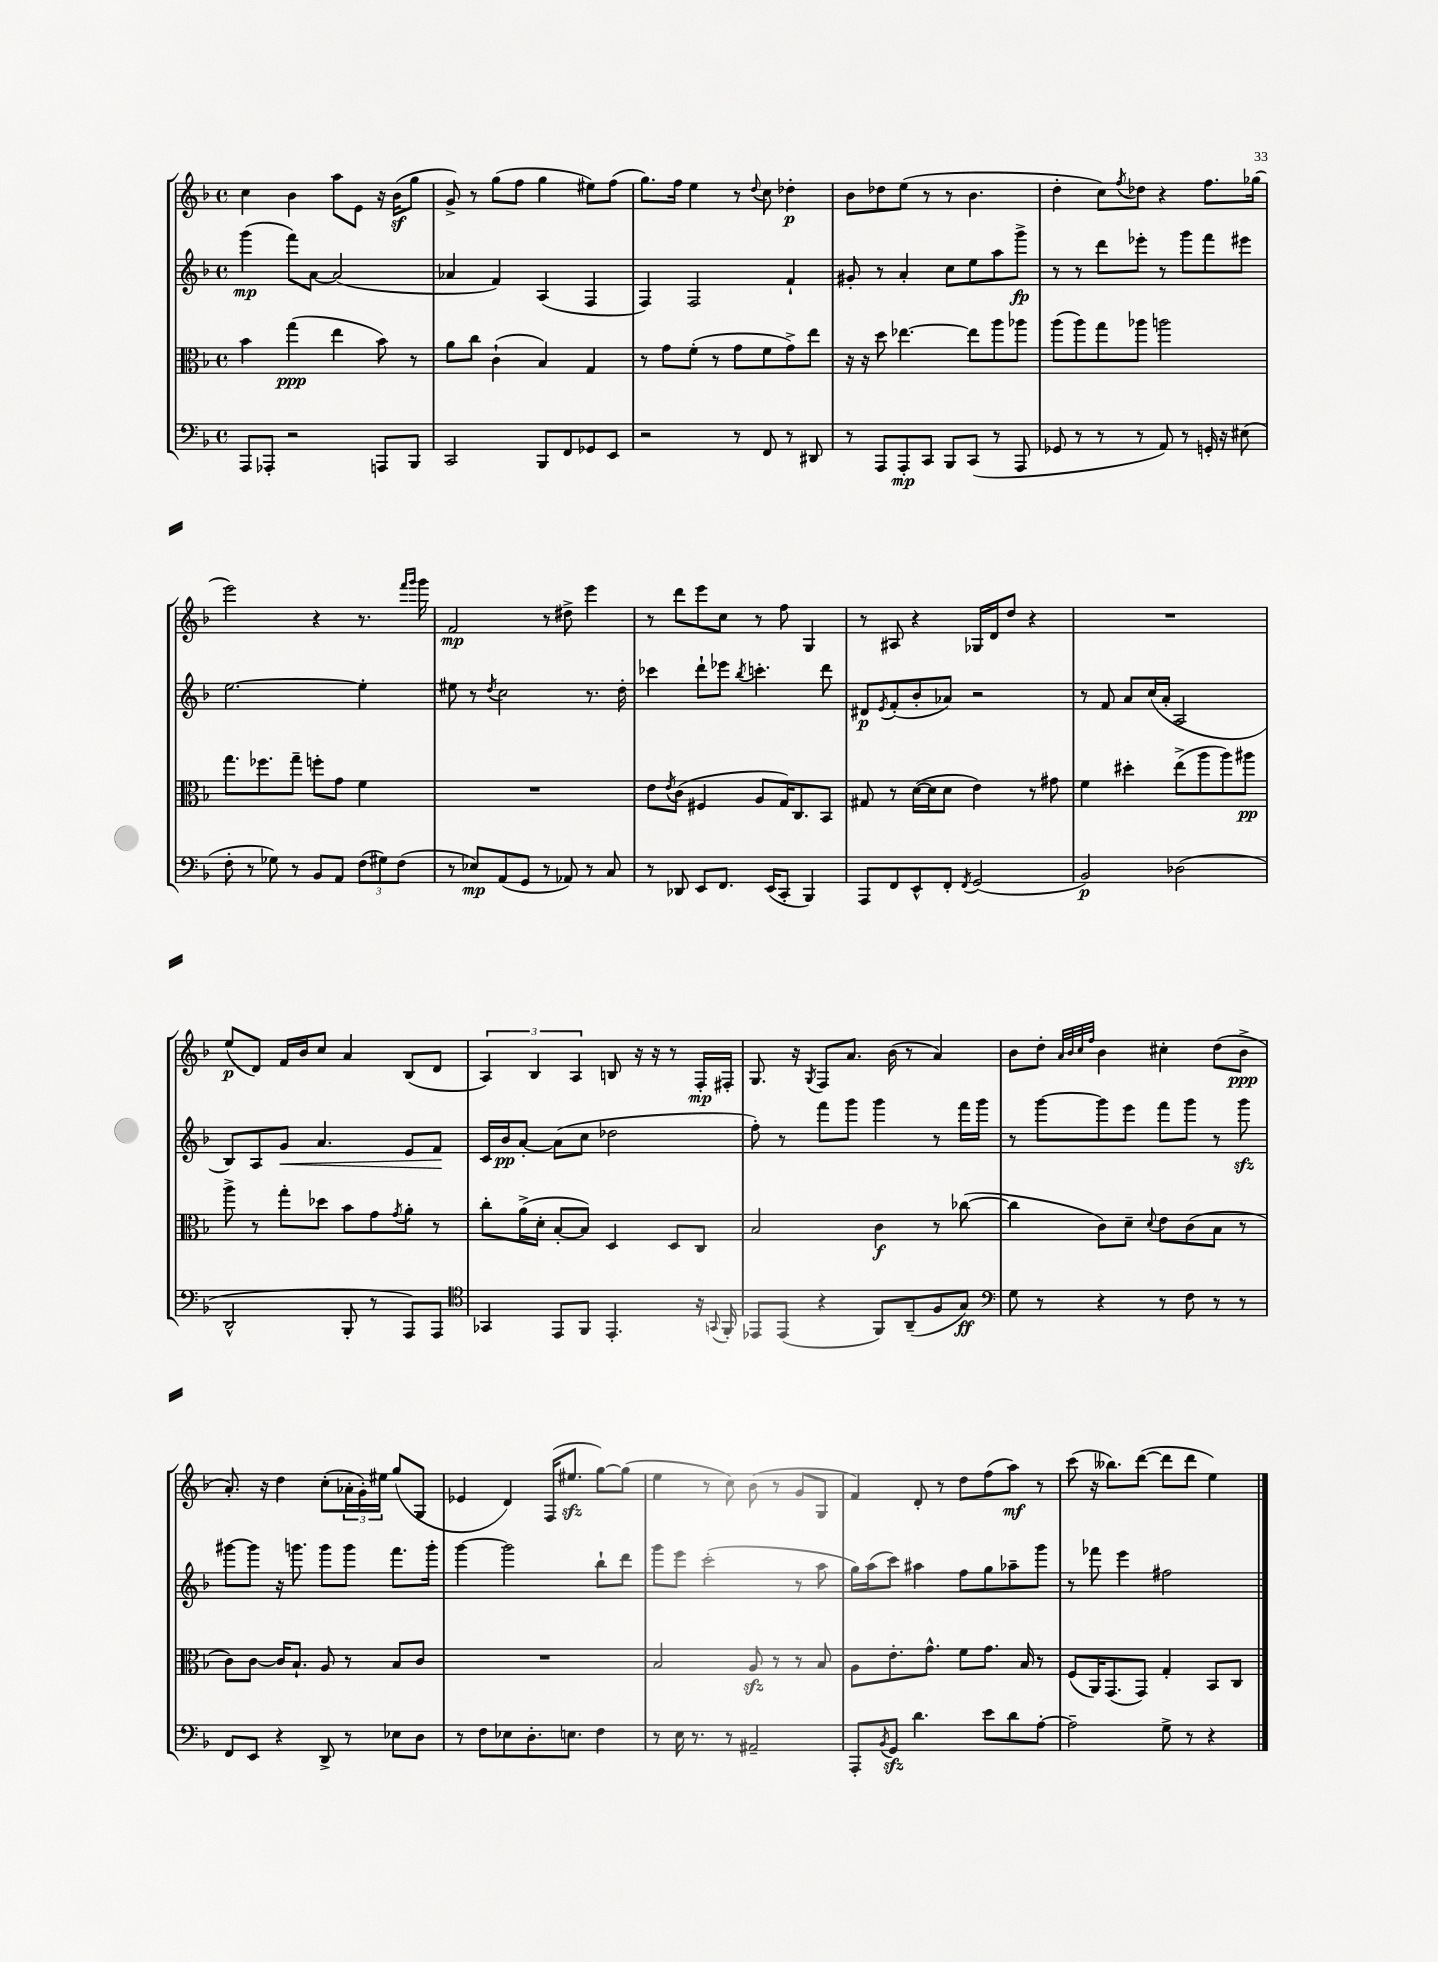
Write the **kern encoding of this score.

**kern	**dynam	**kern	**dynam	**kern	**dynam	**kern	**dynam
*part4	*part4	*part3	*part3	*part2	*part2	*part1	*part1
*staff4	*staff4	*staff3	*staff3	*staff2	*staff2	*staff1	*staff1
*clefF4	*	*clefC3	*	*clefG2	*	*clefG2	*
*k[b-]	*	*k[b-]	*	*k[b-]	*	*k[b-]	*
*M4/4	*	*M4/4	*	*M4/4	*	*M4/4	*
*met(c)	*	*met(c)	*	*met(c)	*	*met(c)	*
=4	=4	=4	=4	=4	=4	=4	=4
8AAA/L	.	4b-\	.	(4ggg\	mp	4cc\	.
8AAA-X'/J	.	.	.	.	.	.	.
2r	.	(4gg\	ppp	8fff\L)	.	4b-\	.
.	.	.	.	[8a\J	.	.	.
.	.	4ee\	.	(2a/]	.	8aa\L	.
.	.	.	.	.	.	8e\J	.
8AAAn/L	.	8b-\)	.	.	.	16r	.
.	.	.	.	.	.	(16b-z\KL	.
8BBB-/J	.	8r	.	.	.	8gg\J	.
=5	=5	=5	=5	=5	=5	=5	=5
2CC/	.	8a\L	.	4a-X/	.	8g^/)	.
.	.	8cc\J	.	.	.	8r	.
.	.	(4c`\	.	4f/)	.	(8gg\L	.
.	.	.	.	.	.	8ff\J	.
8BBB-/L	.	4B-/)	.	(4A/	.	4gg\	.
8FF/	.	.	.	.	.	.	.
8GG-X/	.	4G/	.	4F/	.	8ee#X\L)	.
8EE/J	.	.	.	.	.	(8ff\J	.
=6	=6	=6	=6	=6	=6	=6	=6
2r	.	8r	.	4F/)	.	8.gg\L)	.
.	.	8g\L	.	.	.	.	.
.	.	.	.	.	.	16ff\Jk	.
.	.	(8f'\J	.	2F/	.	4ee\	.
.	.	8r	.	.	.	.	.
8r	.	8g\L	.	.	.	8r	.
.	.	.	.	.	.	8qqdd/	.
8FF/	.	8f\	.	.	.	8cc\	.
8r	.	8g^\)	.	4f`/	.	4dd-X'\	p
8DD#X/	.	8ee\J	.	.	.	.	.
=7	=7	=7	=7	=7	=7	=7	=7
8r	.	16r	.	8g#X'/	.	8b-\L	.
.	.	16r	.	.	.	.	.
8AAA/L	.	8dd\	.	8r	.	8dd-X\	.
8AAA'/	mp	[4.ee-X\	.	4a'/	.	(8ee\J	.
8CC/J	.	.	.	.	.	8r	.
8BBB-/L	.	.	.	8cc\L	.	8r	.
(8CC/J	.	8ee-\L]	.	8ee\	.	4.b-\	.
8r	.	8aa\	.	8aa\	.	.	.
8AAA/	.	8aa-X\J	.	8ggg^\J	fp	.	.
=8	=8	=8	=8	=8	=8	=8	=8
8GG-X/	.	(8aa\L	.	8r	.	4dd'\	.
8r	.	8aa\)	.	8r	.	.	.
8r	.	8gg\	.	8ddd\L	.	8cc\L)	.
.	.	.	.	.	.	8qff/	.
8r	.	8aa-X\J	.	8eee-X'\J	.	8dd-X\J	.
8AA/)	.	2aan\	.	8r	.	4r	.
8r	.	.	.	8ggg\L	.	.	.
16GGn'/	.	.	.	8fff\	.	8.ff\L	.
16r	.	.	.	.	.	.	.
(8E#X\	.	.	.	8eee#X\J	.	.	.
.	.	.	.	.	.	(16gg-X\Jk	.
!!LO:LB:g=z
=9	=9	=9	=9	=9	=9	=9	=9
8F'\	.	8.gg\L	.	[2.ee\	.	2eee\)	.
8r	.	.	.	.	.	.	.
.	.	8.ff-X\	.	.	.	.	.
8G-X\)	.	.	.	.	.	.	.
8r	.	8gg~\J	.	.	.	.	.
8BB-/L	.	8ffn'\L	.	.	.	4r	.
8AA/J	.	8g\J	.	.	.	.	.
(12F\L	.	4f\	.	4ee'\]	.	8.r	.
12G#X\)	.	.	.	.	.	.	.
(12F\J	.	.	.	.	.	.	.
.	.	.	.	.	.	16qqfff/LL	.
.	.	.	.	.	.	16qqggg/JJ	.
.	.	.	.	.	.	16ggg\	.
=10	=10	=10	=10	=10	=10	=10	=10
8r	.	1r	.	8ee#X\	.	2f/	mp
8E-X/L)	mp	.	.	8r	.	.	.
.	.	.	.	8qdd/	.	.	.
(8AA/	.	.	.	2cc\	.	.	.
8GG/J	.	.	.	.	.	.	.
8r	.	.	.	.	.	8r	.
8AA-X/)	.	.	.	.	.	8dd#X^\	.
8r	.	.	.	8.r	.	4eee\	.
8C/	.	.	.	.	.	.	.
.	.	.	.	16dd'\	.	.	.
=11	=11	=11	=11	=11	=11	=11	=11
8r	.	8e\L	.	4ccc-X\	.	8r	.
.	.	8qe/	.	.	.	.	.
8DD-X/	.	(8c\J	.	.	.	8ddd\L	.
8EE/L	.	4F#X/	.	8ddd`\L	.	8eee\	.
8.FF/J	.	.	.	8eee-X\J	.	8cc\J	.
.	.	.	.	8qbb-/	.	.	.
.	.	8A/L	.	4.cccn'\	.	8r	.
(16EE/KL	.	.	.	.	.	.	.
8CC'/J	.	16G/K)	.	.	.	8ff\	.
.	.	8.C/	.	.	.	.	.
4BBB-/)	.	.	.	.	.	4G/	.
.	.	8BB-/J	.	8ddd\	.	.	.
=12	=12	=12	=12	=12	=12	=12	=12
8AAA/L	.	8G#X/	.	8d#X/L	p	8r	.
.	.	.	.	8qe/	.	.	.
8FF/	.	8r	.	(8f'/	.	8A#X/	.
8EE^^/	.	([16d\LL	.	8b-'/	.	4r	.
.	.	16d\J]	.	.	.	.	.
8FF'/J	.	8d\J	.	8a-X/J)	.	.	.
8qFF/	.	.	.	.	.	.	.
(2GG/	.	4e\)	.	2r	.	16G-X/LL	.
.	.	.	.	.	.	16d/J	.
.	.	.	.	.	.	8dd/J	.
.	.	8r	.	.	.	4r	.
.	.	8g#X\	.	.	.	.	.
=13	=13	=13	=13	=13	=13	=13	=13
2BB-/)	p	4f\	.	8r	.	1r	.
.	.	.	.	8f/	.	.	.
.	.	4dd#X'\	.	8a/L	.	.	.
.	.	.	.	(16cc/L	.	.	.
.	.	.	.	16a'/JJ	.	.	.
(2D-X\	.	(8ee^\L	.	2A/	.	.	.
.	.	8aa\	.	.	.	.	.
.	.	8aa\)	.	.	.	.	.
.	.	8aa#X\J	pp	.	.	.	.
!!LO:LB:g=z
=14	=14	=14	=14	=14	=14	=14	=14
2DD^^/	.	8aa^\	.	8B-/L)	.	(8ee/L	p
.	.	8r	.	8A/	.	8d/J)	.
!	!	!	!	!	!LO:HP:b	!	!
.	.	8gg'\L	.	8g/J	<	16f/LL	.
.	.	.	.	.	.	16b-/J	.
.	.	8dd-X\J	.	4.a/	.	8cc/J	.
8BBB-'/	.	8b-\L	.	.	.	4a/	.
8r	.	8g\	.	.	.	.	.
.	.	8qg/	.	.	.	.	.
8AAA/L)	.	8a'\J	.	8e/L	.	(8B-/L	.
8AAA/J	.	8r	.	8f/J	.	8d/J	.
.	.	.	.	.	[	.	.
=15	=15	=15	=15	=15	=15	=15	=15
*clefC4	*	*	*	*	*	*	*
4GG-X/	.	8cc'\L	.	16c/LL	.	6A/)	.
.	.	.	.	16b-/J	pp	.	.
.	.	(16a^\L	.	[8a'/J	.	.	.
.	.	.	.	.	.	6B-/	.
.	.	16d'\JJ	.	.	.	.	.
8EE/L	.	[8B-'/L	.	(8a\L]	.	.	.
.	.	.	.	.	.	6A/	.
8FF/J	.	8B-/J])	.	8cc\J	.	.	.
4.EE'/	.	4D/	.	2dd-X\	.	8Bn/	.
.	.	.	.	.	.	16r	.
.	.	.	.	.	.	16r	.
.	.	8D/L	.	.	.	8r	.
16r	.	8C/J	.	.	.	16F'/LL	mp
8qqGGn/	.	.	.	.	.	.	.
16FF'/	.	.	.	.	.	16F#X'/JJ	.
=16	=16	=16	=16	=16	=16	=16	=16
8EE-X/L	.	2B-/	.	8ff'\)	.	8.G/	.
(8EE-/J	.	.	.	8r	.	.	.
.	.	.	.	.	.	16r	.
.	.	.	.	.	.	8qG/	.
4r	.	.	.	8fff\L	.	8F/L	.
.	.	.	.	8ggg\J	.	8.a/J	.
8FF/L)	.	4c\	f	4ggg\	.	.	.
.	.	.	.	.	.	(16b-\	.
(8AA~/	.	.	.	.	.	8r	.
8F/	.	8r	.	8r	.	4a/)	.
8G/J)	ff	([8cc-X\	.	16fff\LL	.	.	.
.	.	.	.	16ggg\JJ	.	.	.
=17	=17	=17	=17	=17	=17	=17	=17
*clefF4	*	*	*	*	*	*	*
8G\	.	4cc-\]	.	8r	.	8b-\L	.
8r	.	.	.	[8ggg\L	.	8dd'\J	.
.	.	.	.	.	.	32qqa/LLL	.
.	.	.	.	.	.	32qqb-/	.
.	.	.	.	.	.	32qqcc/	.
.	.	.	.	.	.	32qqff/JJJ	.
4r	.	8c\L)	.	8ggg\]	.	4b-\	.
.	.	8d~\J	.	8eee\J	.	.	.
.	.	8qqd/	.	.	.	.	.
8r	.	8e\L	.	8fff\L	.	4cc#X'\	.
8F\	.	(8c\	.	8ggg\J	.	.	.
8r	.	8B-\J	.	8r	.	(8dd\L	.
8r	.	8r	.	8gggzz\	.	8b-^\J	ppp
!!LO:LB:g=z
=18	=18	=18	=18	=18	=18	=18	=18
8FF/L	.	8c\L)	.	[8ggg#X\L	.	8.a'/)	.
8EE/J	.	[8c\J	.	8ggg#\J]	.	.	.
.	.	.	.	.	.	16r	.
4r	.	16c/KL]	.	16r	.	4dd\	.
.	.	8.B-`/J	.	8.gggn\	.	.	.
8DD^/	.	8A/	.	8ggg\L	.	(8cc'\L	.
8r	.	8r	.	8ggg\J	.	24a-X'\L	.
.	.	.	.	.	.	24g'\)	.
.	.	.	.	.	.	24ee#X\JJ	.
8E-X\L	.	8B-/L	.	8.fff\L	.	(8gg/L	.
8D\J	.	8c/J	.	.	.	8G/J	.
.	.	.	.	16ggg'\Jk	.	.	.
=19	=19	=19	=19	=19	=19	=19	=19
8r	.	1r	.	[4ggg\	.	4e-X/	.
8F\L	.	.	.	.	.	.	.
8E-X\	.	.	.	2ggg\]	.	4d/)	.
8.D'\	.	.	.	.	.	.	.
.	.	.	.	.	.	(16F/KL	.
8.En\J	.	.	.	.	.	8.ee#Xzz/J	.
4F\	.	.	.	8bb-`\L	.	[8gg\L)	.
.	.	.	.	8ddd\J	.	(8gg\J]	.
=20	=20	=20	=20	=20	=20	=20	=20
8r	.	2B-/	.	8ggg\L	.	4ee\	.
16E\	.	.	.	8eee\J	.	.	.
8.r	.	.	.	.	.	.	.
.	.	.	.	(2ccc'\	.	8r	.
8r	.	.	.	.	.	8cc\)	.
2AA#X~/	.	8Azz/	.	.	.	(8b-\	.
.	.	8r	.	.	.	8r	.
.	.	8r	.	8r	.	8g/L	.
.	.	8B-/	.	8aa\	.	8G/J	.
=21	=21	=21	=21	=21	=21	=21	=21
8AAA'/L	.	8A\L	.	16gg\LL)	.	4f/)	.
.	.	.	.	(16aa\J	.	.	.
8qBB-/	.	.	.	.	.	.	.
8GGzz/J	.	8.e'\	.	8ccc\J)	.	.	.
4.d\	.	.	.	4aa#X\	.	8d'/	.
.	.	8.g^^\J	.	.	.	.	.
.	.	.	.	.	.	8r	.
.	.	8f\L	.	8ff\L	.	8dd\L	.
8e\L	.	8.g\J	.	8gg\	.	(8ff\	.
8d\	.	.	.	8aa-X~\	.	8aa\J)	mf
.	.	16B-/	.	.	.	.	.
[8A'\J	.	8r	.	8ggg\J	.	8r	.
=22	=22	=22	=22	=22	=22	=22	=22
2A~\]	.	(8F/L	.	8r	.	(8ccc\	.
.	.	16AA/K)	.	8fff-X\	.	16r	.
.	.	(8.GG/	.	.	.	8.bb--X\L)	.
.	.	.	.	4eee\	.	.	.
.	.	8GG/J)	.	.	.	([8ddd\J	.
8G^\	.	4G'/	.	2ff#X\	.	8ddd\L]	.
8r	.	.	.	.	.	8ddd\J	.
4r	.	8BB-/L	.	.	.	4ee\)	.
.	.	8C/J	.	.	.	.	.
==	==	==	==	==	==	==	==
*-	*-	*-	*-	*-	*-	*-	*-
